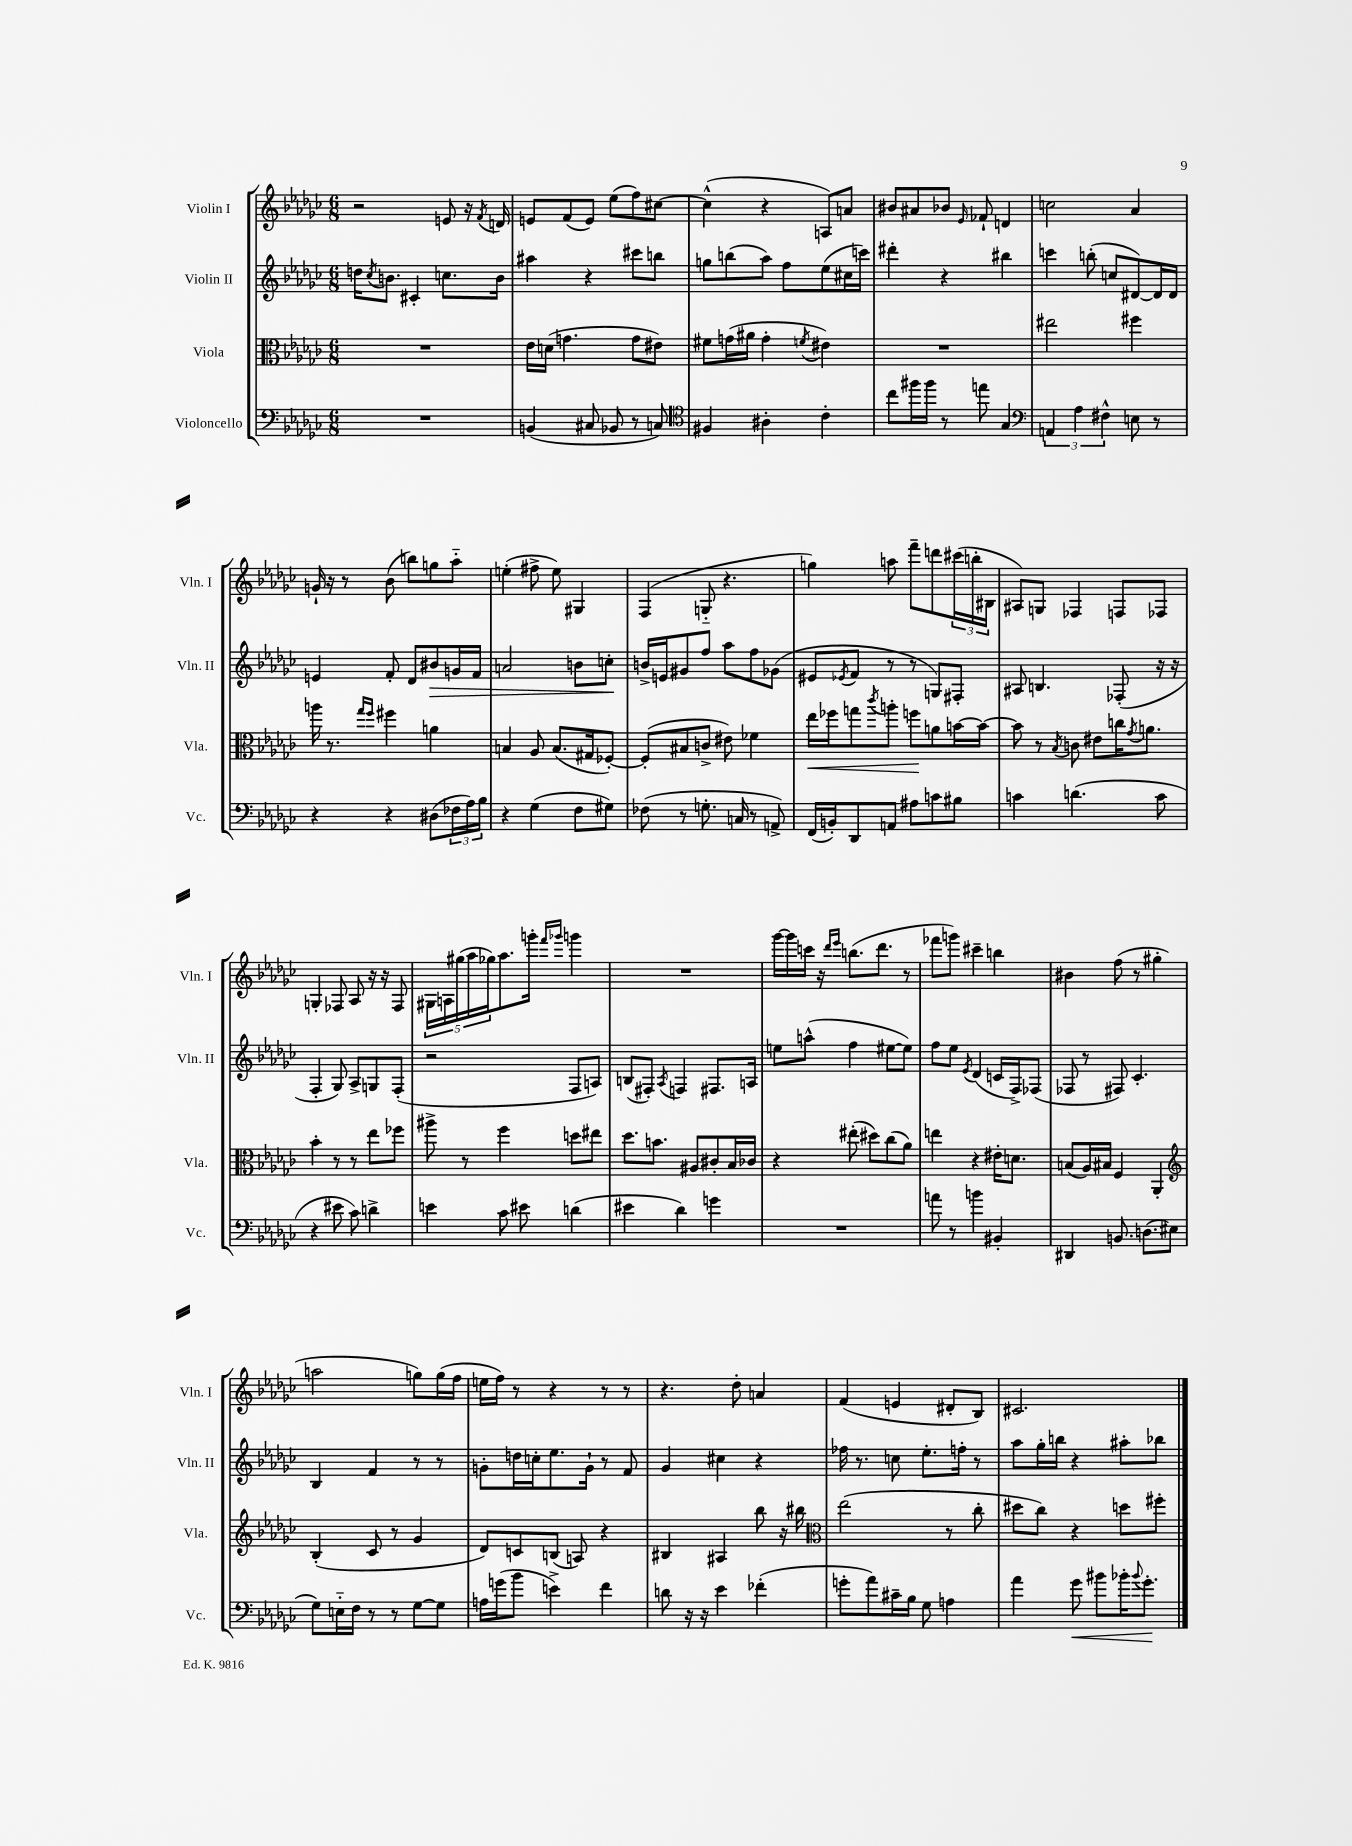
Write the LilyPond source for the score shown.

<<
\new StaffGroup <<
\new Staff = "s0" \with { instrumentName = "Violin I" shortInstrumentName = "Vln. I" } {
    \clef treble \key ges \major \numericTimeSignature \time 6/8
    r2 e'8 r16 \acciaccatura { f'8 } d'16 |
    e'8 f'8( e'8) ees''8( f''8) cis''8~ |
    cis''4-^( r4 a8) a'8 |
    bis'8 ais'8 bes'8 \grace { ees'16 } fes'8-! d'4 |
    c''2 aes'4 |
    g'16-! r16 r8 bes'8( b''8) g''8 aes''8-_ |
    e''4-.( fis''8-> e''8) gis4 |
    f4( g8-_ r4. |
    g''4) a''8 f'''8-- d'''8 \tuplet 3/2 { cis'''16( b''16-. bis16 } |
    ais8) g8 fes4 f8 fes8 |
    g4-. fes8 aes8 r16 r16 fes8 |
    \tuplet 5/4 { gis16 a16 gis''16( aes''16 ges''16) } aes''8. g'''16-. \grace { f'''16 ges'''16 } g'''4 |
    R2. |
    ges'''16~ ges'''16 c'''16 r16 \grace { des'''16 ees'''16 } b''8.( des'''8. r8 |
    fes'''8 g'''8) cis'''4-- b''4 |
    bis'4 f''8( r8 gis''4-. |
    a''2 g''8) g''16( f''16 |
    e''16 f''16) r8 r4 r8 r8 |
    r4. des''8-. a'4 |
    f'4( e'4 dis'8-. bes8) |
    cis'2. \bar "|." |
}
\new Staff = "s1" \with { instrumentName = "Violin II" shortInstrumentName = "Vln. II" } {
    \clef treble \key ges \major \numericTimeSignature \time 6/8
    d''16 \acciaccatura { ces''8 } b'8. cis'4-. c''8. b'16 |
    ais''4 r4 cis'''8 b''8 |
    g''8 b''8( aes''8) f''8 ees''8( cis''16 c'''16) |
    dis'''4-. r4 bis''4 |
    c'''4 b''8-.( c''8 dis'8~) dis'16 dis'16 |
    e'4 f'8-. des'8 bis'8\> g'16 f'16 |
    a'2 b'8 c''8-.\! |
    b'16-> e'16 gis'8 f''8 aes''8 f''8 ges'8( |
    eis'8 \acciaccatura { ees'8 } f'8 r8 r8 g8) fis8-. |
    ais8 b4. fes8-.( r16 r16 |
    f4-. ges8) aes8-> g8 f8-.( |
    r2 f8 a8) |
    b8( fis8-.) \acciaccatura { aes8 } f4 fis8. a16 |
    e''8 a''8-^( f''4 eis''8~ eis''8) |
    f''8 ees''8 \acciaccatura { ees'8 } des'4( c'16 f16->) fes8( |
    fes8 r8 fis8) ces'4.-. |
    bes4 f'4 r8 r8 |
    g'8-. d''16 c''16-. ees''8. g'16-! r8 f'8 |
    ges'4 cis''4 r4 |
    fes''16 r8. c''8 ees''8.-. f''16-. r8 |
    aes''8 ges''16-. b''16 r4 ais''8-. bes''8 \bar "|." |
}
\new Staff = "s2" \with { instrumentName = "Viola" shortInstrumentName = "Vla." } {
    \clef alto \key ges \major \numericTimeSignature \time 6/8
    R2. |
    ees'16 d'16( g'4. g'8 eis'8) |
    fis'8 g'16( ais'16 g'4-. \acciaccatura { f'8 } eis'4) |
    R2. |
    eis''2 fis''4 |
    a''16 r8. \grace { ges''16 f''16 } fis''4 a'4 |
    b4 aes8 b8.( gis16 fes8~-.) |
    fes8-.( bis8 c'8-> eis'8) fes'4 |
    ees''16\< fes''16 g''8 \acciaccatura { ces'''8 } a''8-. f''8\! a'8 b'16~ b'16~ |
    b'8 r8 \acciaccatura { bes8 } c'8 eis'8 c''16 \acciaccatura { ges'8 } a'8. |
    bes'4-. r8 r8 ees''8 fes''8 |
    ais''8-> r8 f''4 d''8 eis''8 |
    des''8. b'8. ais8 cis'8-. bes16 ces'16 |
    r4 eis''8-.( dis''8) ces''8( aes'8) |
    e''4 r4 eis'16-. d'8. |
    b8( aes16) bis16 f4 aes,4-. |
    \clef treble bes4-.( ces'8 r8 ges'4 |
    des'8) c'8 b8( a8) r4 |
    bis4 ais4 bes''8 r16 bis''16 |
    \clef alto ees''2( r8 ces''8-. |
    dis''8 ces''8) r4 d''8 fis''8-. \bar "|." |
}
\new Staff = "s3" \with { instrumentName = "Violoncello" shortInstrumentName = "Vc." } {
    \clef bass \key ges \major \numericTimeSignature \time 6/8
    R2. |
    b,4( cis8 bes,8 r8 c8) |
    \clef tenor fis4 ais4-. ces'4-. |
    ces''8 fis''16 fis''16 r8 e''8 ges4 |
    \clef bass \tuplet 3/2 { a,4 aes4 fis4-^ } e8 r8 |
    r4 r4 dis8( \tuplet 3/2 { fes16 aes16) bes16 } |
    r4 ges4( f8 gis8) |
    fes8( r8 g8.-. c16 r8 a,8->) |
    f,16( b,16-.) des,8 a,8 ais8 c'8 bis8 |
    c'4 d'4.( c'8 |
    r4 eis'8 ces'8) d'4-> |
    e'4 ces'8 eis'8 d'4( |
    eis'4 des'4) g'4 |
    R2. |
    a'8 r8 b'4 bis,4-. |
    dis,4 b,8. d8.( eis8 |
    ges8) e16-_ f16 r8 r8 ges8~ ges8 |
    a16 g'16( bes'8 e'4->) f'4 |
    d'8 r16 r16 ees'4 fes'4-.( |
    g'8-. aes'8) cis'16-- bes16 ges8 a4 |
    aes'4 ges'8\< bis'8 bes'16-. \appoggiatura { bes'8 } ges'8.-.\! \bar "|." |
}
>>
>>
\layout { \context { \Score \remove "Bar_number_engraver" } }
